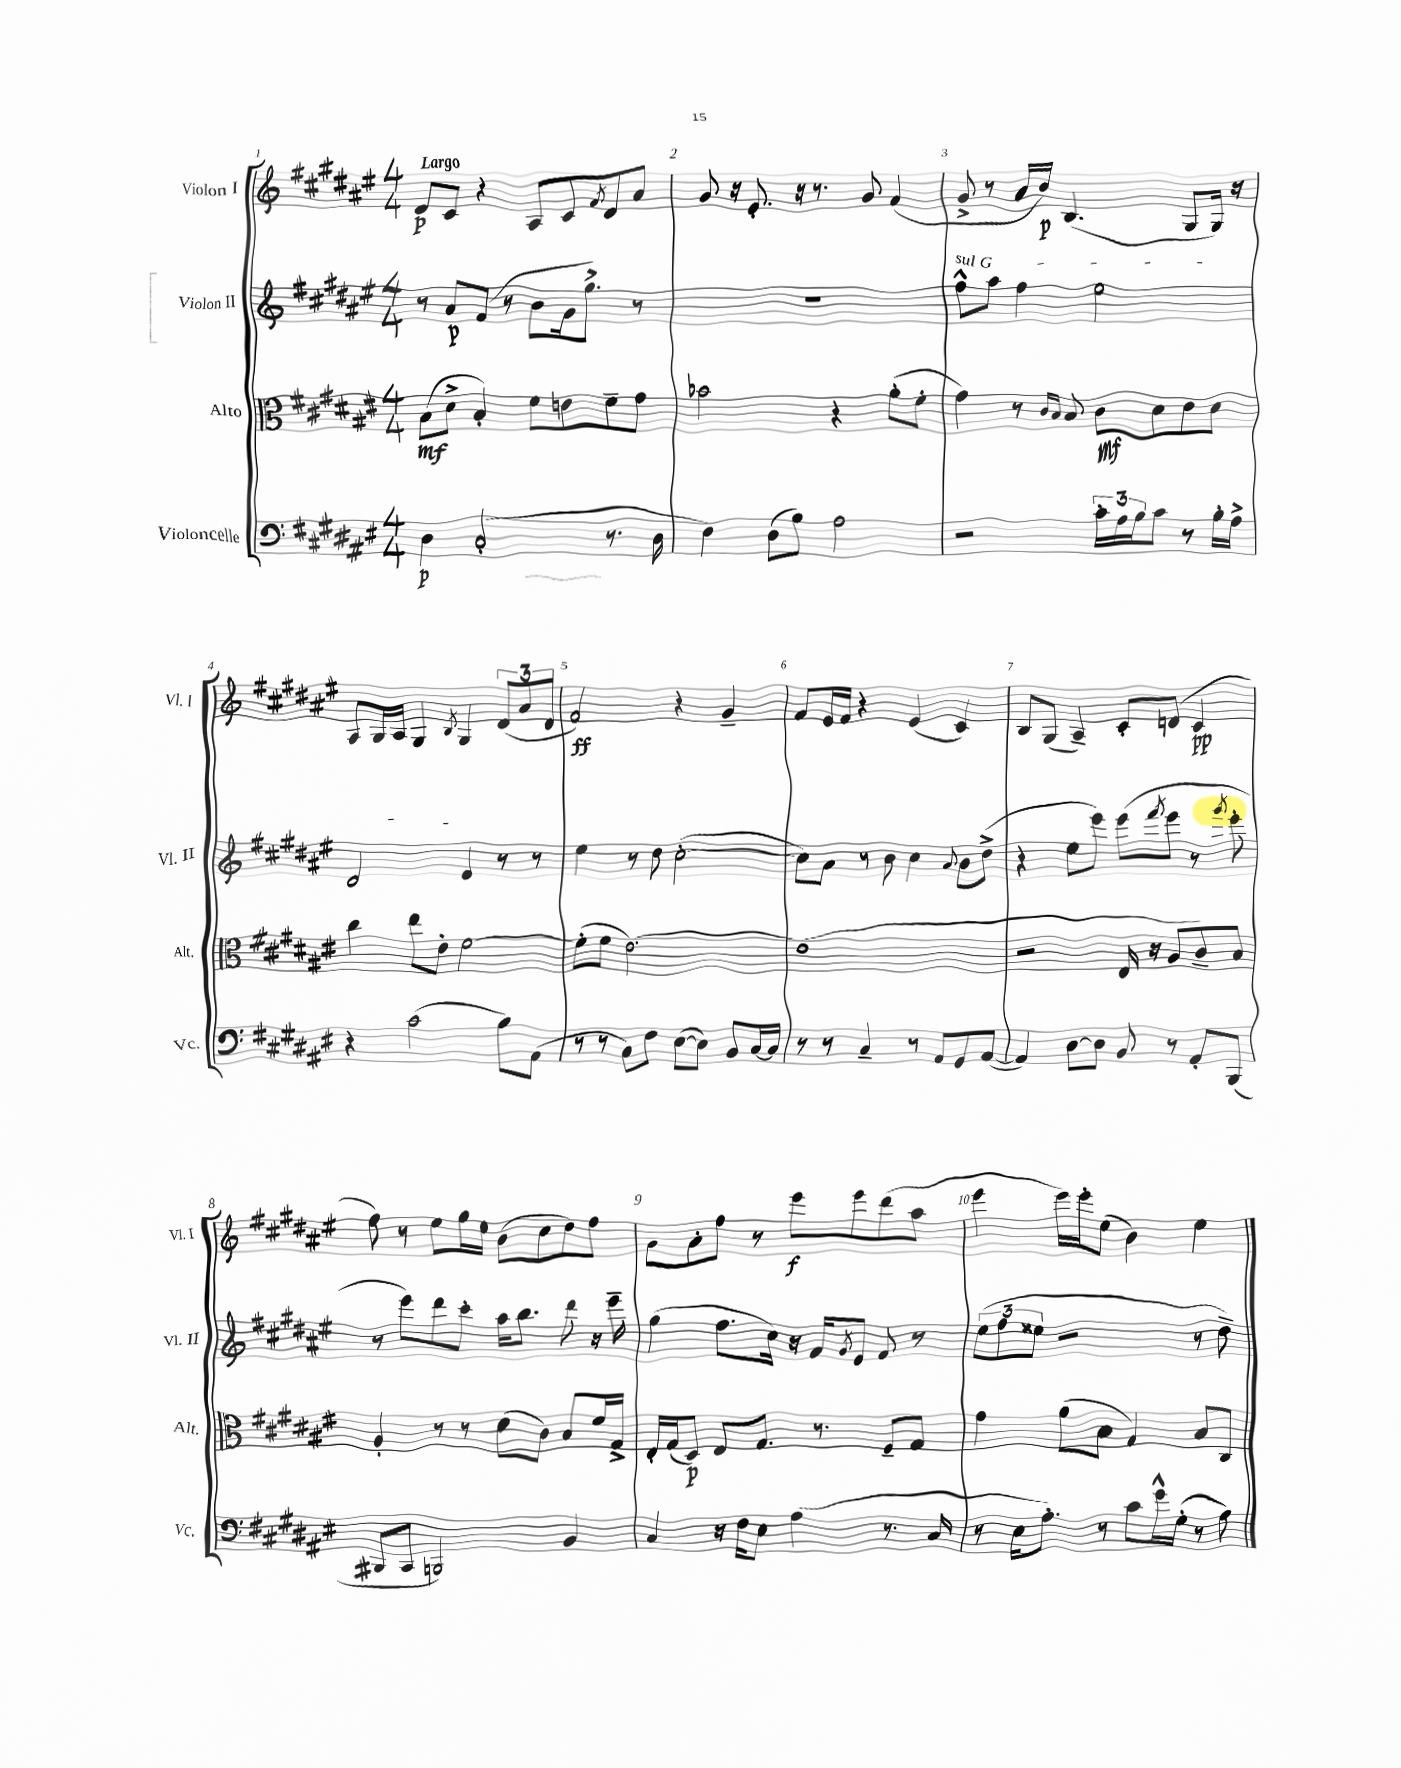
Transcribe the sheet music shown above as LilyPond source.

<<
\new StaffGroup <<
\new Staff = "s0" \with { instrumentName = "Violon I" shortInstrumentName = "Vl. I" } {
    \clef treble \key fis \major \numericTimeSignature \time 4/4 \tempo "Largo"
    dis'8\p cis'8 r4 ais8 cis'8 \acciaccatura { fis'8 } dis'8 ais'8 |
    gis'8 r16 eis'8.-. r16 r8. gis'8 fis'4( |
    gis'8-> r8 ais'16 b'16\p) b4.( gis8 gis16) r16 |
    ais8 gis16 ais16 gis4 \acciaccatura { b8 } gis4 \tuplet 3/2 { dis'8( ais'8 dis'8 } |
    fis'2\ff) r4 gis'4-- |
    fis'8 eis'16 fis'16 r4 eis'4( cis'4) |
    b8 gis8( ais4--) cis'8-. d'8( cis'4\pp |
    fis''8) r8 eis''8 gis''16 eis''16 b'8( cis''8 dis''8) fis''8 |
    gis'8 ais'8-. fis''8 r8 eis'''8\f eis'''8 dis'''8( ais''8 |
    eis'''4 eis'''16) eis'''16-. eis''8( b'4) eis''4 \bar "|." |
}
\new Staff = "s1" \with { instrumentName = "Violon II" shortInstrumentName = "Vl. II" } {
    \clef treble \key fis \major \numericTimeSignature \time 4/4
    r8 ais'8\p fis'8( r8 b'8 gis'16 gis''8.->) r8 |
    R1 |
    \once \override TextSpanner.bound-details.left.text = \markup { \italic "sul G" } fis''8-^\startTextSpan ais''8 fis''4 eis''2 |
    dis'2 eis'4\stopTextSpan r8 r8 |
    eis''4 r8 dis''8 cis''2~-.( |
    cis''8) ais'8 r8 b'8 cis''4 \appoggiatura { ais'8 } b'8 dis''8->( |
    r4 eis''8 eis'''8) eis'''8( \acciaccatura { fis'''8 } eis'''8 r8 \acciaccatura { gis'''8 } eis'''8-. |
    r8 eis'''8) dis'''8 cis'''8-. ais''16 b''8. dis'''8 r16 eis'''16-- |
    gis''4( fis''8. cis''16) r16 fis'16 \acciaccatura { gis'8 } eis'8 fis'8 r8 |
    \tuplet 3/2 { eis''8( fis''8 eisis''8 } r2 r8 dis''8--) \bar "|." |
}
\new Staff = "s2" \with { instrumentName = "Alto" shortInstrumentName = "Alt." } {
    \clef alto \key fis \major \numericTimeSignature \time 4/4
    b8\mf( dis'8-> b4-.) fis'8 e'8 fis'8-- gis'8 |
    bes'2 r4 ais'8-.( fis'8-. |
    gis'4) r8 \grace { cis'16 b16 } b8 cis'8\mf dis'8 eis'8 dis'8 |
    cis''4 eis''8 eis'8-. fis'2~ |
    fis'8-.( fis'8 eis'2.~) |
    eis'1( |
    r2 eis16 r16 ais8 cis'8--) b8 |
    ais4-. r8 r8 dis'8( cis'8) b8 fis'16 gis16-> |
    eis16-. gis16( dis8\p) eis8 gis8. r8. fis8-- gis8 |
    gis'4 ais'8( b8 gis4) b8 cis8 \bar "|." |
}
\new Staff = "s3" \with { instrumentName = "Violoncelle" shortInstrumentName = "Vc." } {
    \clef bass \key fis \major \numericTimeSignature \time 4/4
    dis4\p cis2-.( r8. dis16 |
    fis4) dis8( b8) ais2 |
    r2 \tuplet 3/2 { cis'16-. ais16 b16 } cis'8 r8 b16-. ais16-> |
    r4 cis'2( b8) ais,8( |
    r8 r8 cis8) fis8 eis8~( eis8) b,8 cis16~ cis16 |
    r8 r8 cis4-- r8 ais,8 gis,8 ais,8~( |
    ais,4) dis8~ dis8 b,8 r8 ais,8-. b,,8( |
    bis,,8 cis,8 b,,2) b,4 |
    cis4 r16 fis16 eis8 ais4( r8. cis16 |
    r8 eis16 ais8.-.) r8 cis'8 gis'16-^ gis16-.( r8 ais8) \bar "|." |
}
>>
>>
\layout { \context { \Score \override BarNumber.break-visibility = ##(#f #t #t) barNumberVisibility = #all-bar-numbers-visible } }
